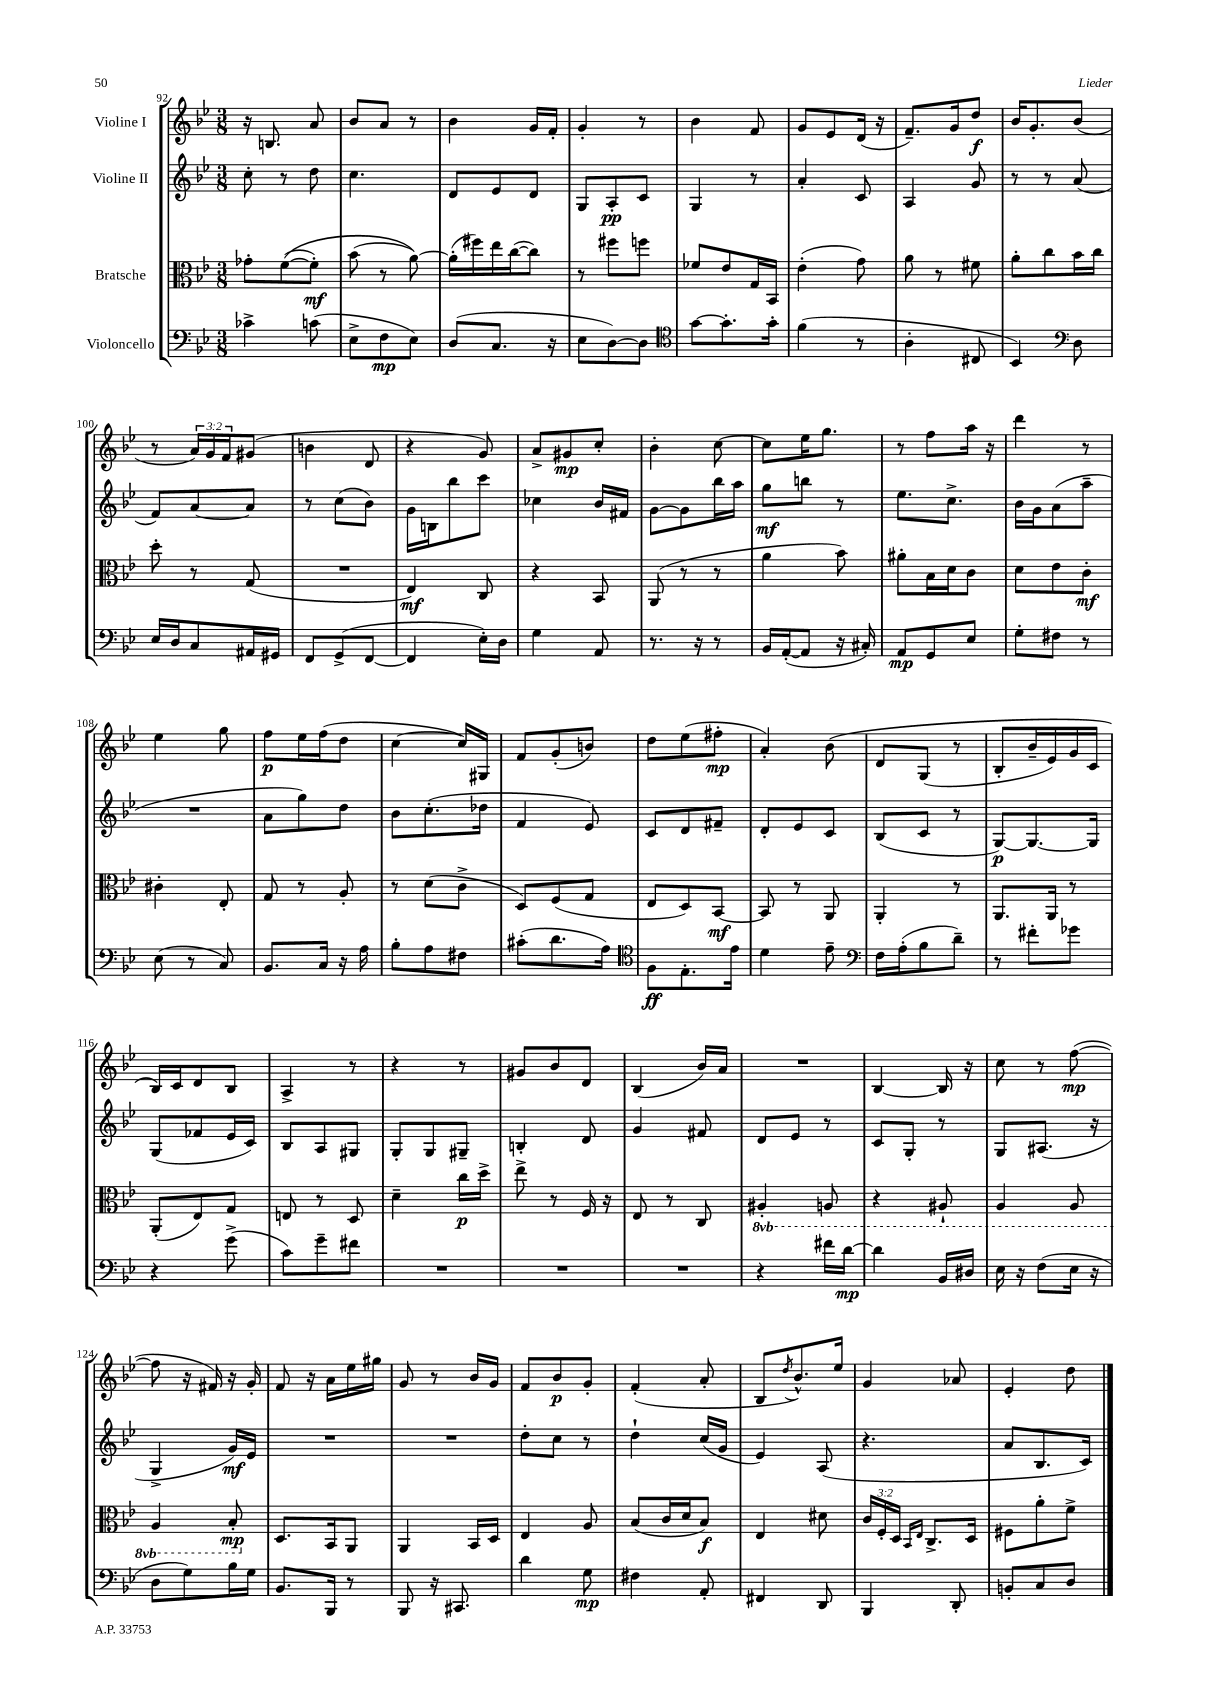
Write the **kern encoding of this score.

**kern	**kern	**kern	**kern
*staff4	*staff3	*staff2	*staff1
*clefF4	*clefC3	*clefG2	*clefG2
*k[b-e-]	*k[b-e-]	*k[b-e-]	*k[b-e-]
*M3/8	*M3/8	*M3/8	*M3/8
4c-^\	8g-'\L	8cc'\	16r
.	.	.	8.B/
.	&(([8f\	8r	.
(8c\	8f'\]J)	8dd\	8a/
=	=	=	=
8E-^\L	(8b-\	4.cc\	8b-/L
8F\	8r	.	8a/J
8E-\J)	[8a\)&)	.	8r
=	=	=	=
(8D/L	(16a'\]LL	8d/L	4b-\
.	16ff#\)	.	.
8.C/J	16ee-\	8e-/	.
.	([16cc\J	.	.
.	8cc\]J)	8d/J	16g/LL
16r	.	.	16f'/JJ
=	=	=	=
8E-\L	8r	8G/L	4g'/
[8D\)	8ff#\L	8A'/	.
8D\]J	8ff\J	8c/J	8r
=	=	=	=
*clefC4	*	*	*
[8g\L	8f-/L	4G/	4b-\
8.g'\]	8e-/	.	.
.	16G/L	8r	8f/
16g'\Jk	16BB-/JJ	.	.
=	=	=	=
(4f\	(4e-'\	4a'/	8g/L
.	.	.	8e-/
8r	8g\)	8c/	(16d/Jk
.	.	.	16r
=	=	=	=
4A'\	8a\	4A/	8.f~/L)
.	8r	.	.
.	.	.	16g/k
8C#/	8f#\	8g/	8dd/J
=	=	=	=
4BB-/)	8a'\L	8r	16b-/LK
.	.	.	8.g'/
.	8cc\	8r	.
*clefF4	*	*	*
8D\	16b-\L	(8a/	(8b-/J
.	16cc\JJ	.	.
=	=	=	=
16E-/LL	8dd'\	8f/L)	8r
16D/J	.	.	.
8C/	8r	[8a/	24a/LL)
.	.	.	24g/
.	.	.	24f/J
16AA#/L	(8G/	8a/]J	(8g#/J
16GG#/JJ	.	.	.
=	=	=	=
8FF/L	4.r	8r	4b\
(8GG^/	.	(8cc\L	.
[8FF/J	.	8b-\J)	8d/
=	=	=	=
4FF/]	4E-/)	16g\LL	4r
.	.	16B\J	.
.	.	8bb-\	.
16E-'\LL)	8C/	8ccc\J	8g/)
16D\JJ	.	.	.
=	=	=	=
4G\	4r	4cc-\	8a^/L
.	.	.	8g#/
8AA/	8BB-/	16b-/LL	8cc'/J
.	.	16f#/JJ	.
=	=	=	=
8.r	(8AA/	[8g\L	4b-'\
.	8r	8g\]	.
16r	.	.	.
8r	8r	16bb-\L	[8cc\
.	.	16aa\JJ	.
=	=	=	=
16BB-/LL	4a\	8gg\L	8cc\]L
([16AA'/J	.	.	.
8AA/]J	.	8bb\J	16ee-\K
.	.	.	8.gg\J
16r	8b-\)	8r	.
16C#'/)	.	.	.
=	=	=	=
8AA/L	8a#'\L	8.ee-\L	8r
8GG/	16B-\L	.	8ff\L
.	16d\J	8.cc^\J	.
8E-/J	8c\J	.	16aa\Jk
.	.	.	16r
=	=	=	=
8G'\L	8d\L	16b-\LL	4ddd\
.	.	16g\J	.
8F#\J	8e-\	(8a\	.
8r	8c'\J	8aa~\J	8r
=	=	=	=
(8E-\	4c#'\	4.r	4ee-\
8r	.	.	.
8C/)	8E-'/	.	8gg\
=	=	=	=
8.BB-/L	8G/	8a\L	8ff\L
.	8r	8gg\)	16ee-\L
16C/Jk	.	.	(16ff\J
16r	8A'/	8dd\J	8dd\J
16A\	.	.	.
=	=	=	=
8B-'\L	8r	8b-\L	[4cc\
8A\	(8d\L	(8.cc'\	.
8F#\J	8c^\J	.	16cc/]LL)
.	.	16dd-\Jk	16G#/JJ
=	=	=	=
(8c#'\L	8D/L)	4f/	8f/L
8.d\	(8F/	.	(8g'/
.	8G/J	8e-/)	8b/J)
16A\Jk)	.	.	.
=	=	=	=
*clefC4	*	*	*
8F\L	8E-/L	8c/L	8dd\L
8.E-'\	8D/)	8d/	(8ee-\
.	[8BB-/J	8f#~/J	8ff#'\J
16e-\Jk	.	.	.
=	=	=	=
4d\	8BB-/]	8d'/L	4a'/)
.	8r	8e-/	.
8e-~\	8AA/	8c/J	&(8b-\
=	=	=	=
*clefF4	*	*	*
16F\LL	4AA'/	(8B-/L	8d/L
(16A'\J	.	.	.
8B-\	.	8c/J	(8G/J
8d~\J)	8r	8r	8r
=	=	=	=
8r	8.AA/L	[8G/L)	8B-'/L
8f#'\L	.	8.G/_	16b-~/L
.	16AA/Jk	.	16e-/)
8g-\J	8r	.	16g/
.	.	16G/]Jk	16c/JJ
=	=	=	=
4r	(8AA'/L	(8G/L	16B-/LL&)
.	.	.	16c/J
.	8E-/)	8f-/	8d/
(8g^\	8G/J	16e-/L	8B-/J
.	.	16c/JJ)	.
=	=	=	=
8c\L)	8E/	8B-/L	4A^/
8g~\	8r	8A/	.
8f#\J	8D/	8G#/J	8r
=	=	=	=
4.r	4d~\	8G'/L	4r
.	.	8G/	.
.	16cc\LL	8G#~/J	8r
.	16dd^\JJ	.	.
=	=	=	=
4.r	8ee-^\	4B'/	8g#/L
.	8r	.	8b-/
.	16F/	8d/	8d/J
.	16r	.	.
=	=	=	=
4.r	8E-/	4g/	(4B-/
.	8r	.	.
.	8C/	8f#/	16b-/LL)
.	.	.	16a/JJ
=	=	=	=
4r	4AA#'/	8d/L	4.r
.	.	8e-/J	.
16f#\LL	8AA/	8r	.
[16d\JJ	.	.	.
=	=	=	=
4d\]	4r	8c/L	[4B-/
.	.	8G'/J	.
16BB-/LL	8AA#`/	8r	16B-/]
16D#/JJ	.	.	16r
=	=	=	=
16E-\	4AA/	8G/L	8cc\
16r	.	.	.
(8F\L	.	(8.A#/J	8r
16E-\Jk	8AA/	.	([8ff\
16r	.	16r	.
=	=	=	=
8D\L	4AA/	4G^/	8ff\]
8G\)	.	.	16r
.	.	.	16f#/)
16B-\L	8BB-'/	16g/LL)	16r
16G\JJ	.	16e-/JJ	16g'/
=	=	=	=
8.BB-/L	8.D/L	4.r	8f/
.	.	.	16r
16BBB-/Jk	16BB-/k	.	16a\LL
8r	8AA/J	.	16ee-\
.	.	.	16gg#\JJ
=	=	=	=
8BBB-/	4AA/	4.r	8g/
16r	.	.	8r
8.CC#/	.	.	.
.	16BB-/LL	.	16b-/LL
.	16D/JJ	.	16g/JJ
=	=	=	=
4d\	4E-/	8dd'\L	8f/L
.	.	8cc\J	8b-/
8G\	8A/	8r	8g'/J
=	=	=	=
4F#\	(8B-/L	4dd`\	(4f'/
.	16c/L	.	.
.	16d/J	.	.
8AA'/	8B-/J)	(16cc/LL	8a'/
.	.	16g/JJ	.
=	=	=	=
4FF#/	4E-/	4e-/)	8B-/L
.	.	.	8qdd/
.	.	.	8.b-^^/)
8DD/	8d#\	(8A/	.
.	.	.	16ee-/Jk
=	=	=	=
4BBB-/	24c/LL	4.r	4g/
.	24F'/	.	.
.	24D/JJ	.	.
.	16qqBB-/LL	.	.
.	16qqE-/JJ	.	.
.	8.C^/L	.	.
8DD'/	.	.	8a-/
.	16D/Jk	.	.
=	=	=	=
8BB'/L	8F#\L	8a/L	4e-'/
8C/	8a'\	8.B-/	.
8D/J	8f^\J	.	8dd\
.	.	16c/Jk)	.
==	==	==	==
*-	*-	*-	*-
